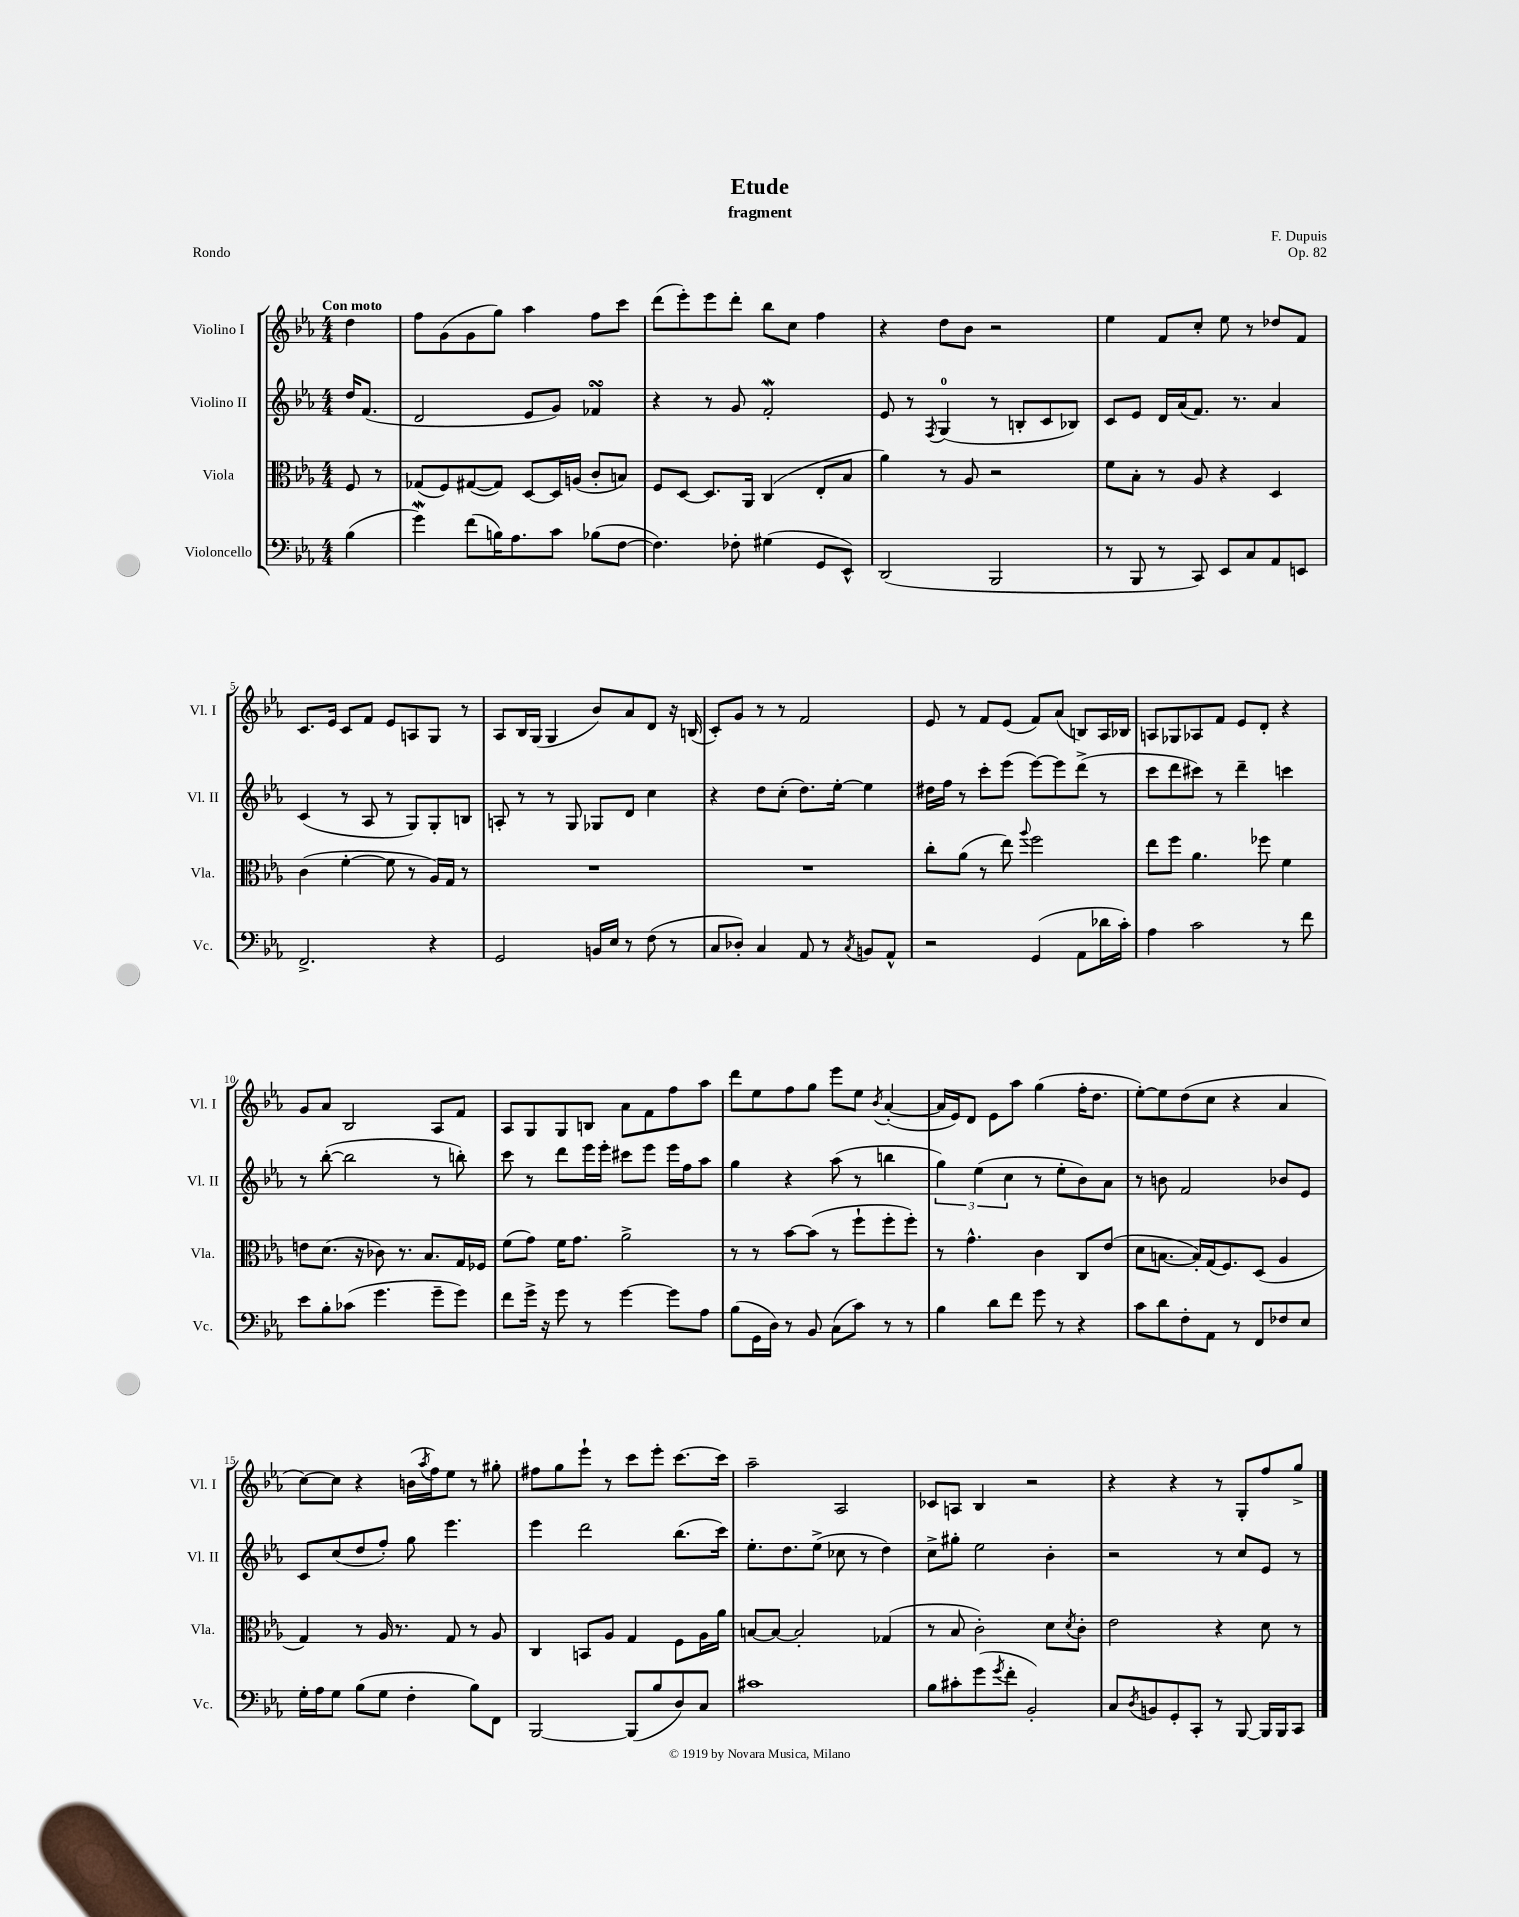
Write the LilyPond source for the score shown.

\header { title = "Etude" composer = "F. Dupuis" subtitle = "fragment" opus = "Op. 82" piece = "Rondo" }
<<
\new StaffGroup <<
\new Staff = "s0" \with { instrumentName = "Violino I" shortInstrumentName = "Vl. I" } {
    \clef treble \key ees \major \numericTimeSignature \time 4/4 \partial 4 \tempo "Con moto"
    d''4 |
    f''8 g'8( g'8 g''8) aes''4 f''8 c'''8 |
    d'''8( ees'''8-.) ees'''8 d'''8-. bes''8 c''8 f''4 |
    r4 d''8 bes'8 r2 |
    ees''4 f'8 c''8-. ees''8 r8 des''8 f'8 |
    c'8. ees'16 c'8 f'8 ees'8 a8 g8 r8 |
    aes8 bes16 g16( g4 bes'8) aes'8 d'8 r16 b16( |
    c'8-.) g'8 r8 r8 f'2 |
    ees'8 r8 f'8 ees'8( f'8) aes'8( b8) aes16 bes16 |
    a8 ges8 aes8 f'8 ees'8 d'8-. r4 |
    g'8 aes'8 bes2 aes8 f'8 |
    aes8 g8 g8 b8 aes'8 f'8 f''8 aes''8 |
    d'''8 ees''8 f''8 g''8 ees'''8 ees''8 \acciaccatura { bes'8 } aes'4~-.( |
    aes'16 ees'16) d'8 ees'8 aes''8 g''4( f''16-. d''8. |
    ees''8~-.) ees''8 d''8( c''8 r4 aes'4 |
    c''8~) c''8 r4 b'16( \acciaccatura { aes''8 } f''16) ees''8 r8 gis''8-. |
    fis''8 g''8 ees'''8-! r8 c'''8 ees'''8-. c'''8.~ c'''16 |
    aes''2-- aes2 |
    ces'8 a8 bes4 r2 |
    r4 r4 r8 g8-. f''8 g''8-> \bar "|." |
}
\new Staff = "s1" \with { instrumentName = "Violino II" shortInstrumentName = "Vl. II" } {
    \clef treble \key ees \major \numericTimeSignature \time 4/4 \partial 4
    d''16 f'8.( |
    d'2 ees'8 g'8) fes'4\turn |
    r4 r8 g'8 f'2-.\mordent |
    ees'8 r8 \acciaccatura { f8 } g4-0( r8 b8-. c'8 bes8) |
    c'8 ees'8 d'16 aes'16( f'8.) r8. aes'4 |
    c'4( r8 aes8 r8 g8) g8-. b8 |
    a8-. r8 r8 g8 ges8 d'8 c''4 |
    r4 d''8 c''8-.( d''8.) ees''16~-. ees''4 |
    dis''16 f''16 r8 c'''8-. ees'''8( ees'''8~) ees'''8 d'''8->( r8 |
    c'''8 d'''8 cis'''8) r8 d'''4-- c'''4 |
    r8 bes''8~-.( bes''2 r8 b''8-.) |
    c'''8 r8 d'''8 ees'''16 ees'''16-. cis'''8 ees'''8 ees'''16 f''16 aes''8 |
    g''4 r4 aes''8( r8 b''4 |
    \tuplet 3/2 { g''4) ees''4( c''4 } r8 ees''8-. bes'8) aes'8 |
    r8 b'8 f'2 bes'8 ees'8 |
    c'8 c''8( d''8 f''8-.) g''8 ees'''4. |
    ees'''4 d'''2 bes''8.( c'''16) |
    ees''8.-. d''8. ees''8->( ces''8 r8 d''4) |
    c''8-> gis''8-. ees''2 bes'4-. |
    r2 r8 c''8 ees'8 r8 \bar "|." |
}
\new Staff = "s2" \with { instrumentName = "Viola" shortInstrumentName = "Vla." } {
    \clef alto \key ees \major \numericTimeSignature \time 4/4 \partial 4
    f8 r8 |
    ges8( f8) gis8~( gis8) d8~ d16 a16( c'8-. b8) |
    f8 d8~ d8. aes,16 c4( ees8-. bes8 |
    aes'4) r8 aes8 r2 |
    f'8 bes8-. r8 aes8 r4 d4 |
    c'4( f'4~-. f'8 r8 aes16) g16 r8 |
    R1 |
    R1 |
    c''8-. aes'8( r8 ees''8) \appoggiatura { aes''8 } f''2 |
    ees''8 f''8 aes'4. fes''8 f'4 |
    e'8 d'8.( r16 ces'8) r8. bes8. g16 fes16 |
    f'8( g'8) f'16 g'8. aes'2-> |
    r8 r8 bes'8~ bes'8( r8 f''8-! f''8-. f''8-.) |
    r8 g'4.-^ c'4 c8 ees'8( |
    d'8 b8.~ b16-.) g16( f8.) d8( aes4 |
    g4) r8 aes16 r8. g8 r8 aes8 |
    c4 b,8 aes8 g4 f8 aes16 aes'16 |
    b8~ b8~ b2-. ges4( |
    r8 bes8 c'2-.) d'8 \acciaccatura { d'8 } c'8-. |
    ees'2 r4 d'8 r8 \bar "|." |
}
\new Staff = "s3" \with { instrumentName = "Violoncello" shortInstrumentName = "Vc." } {
    \clef bass \key ees \major \numericTimeSignature \time 4/4 \partial 4
    bes4( |
    g'4\mordent) f'8( b16) aes8. c'8 bes8( f8~ |
    f4.) fes8-. gis4( g,8 ees,8-^) |
    d,2( bes,,2 |
    r8 bes,,8 r8 c,8) ees,8 c8 aes,8 e,8 |
    f,2.-> r4 |
    g,2 b,16 ees16 r8 f8( r8 |
    c8 des8-.) c4 aes,8 r8 \acciaccatura { c8 } b,8 aes,8-^ |
    r2 g,4( aes,8 des'16 c'16-.) |
    aes4 c'2 r8 f'8 |
    ees'8 bes8-. ces'8( g'4. g'8-- g'8) |
    f'8 g'16-> r16 g'8 r8 g'4~ g'8 aes8 |
    bes8( g,16 d16) r8 bes,8 c8( c'8) r8 r8 |
    bes4 d'8 f'8 g'8 r8 r4 |
    c'8 d'8 f8-. aes,8 r8 f,8 fes8 ees8 |
    g16-. aes16 g8 bes8( g8 f4-. bes8) f,8 |
    bes,,2~ bes,,8( bes8 d8) c8 |
    cis'1 |
    bes8 cis'8-. g'8( \acciaccatura { g'8 } f'8-. bes,2-.) |
    c8 \acciaccatura { d8 } b,8 g,8-. c,8-. r8 bes,,8~ bes,,16 bes,,16 c,8 \bar "|." |
}
>>
>>
